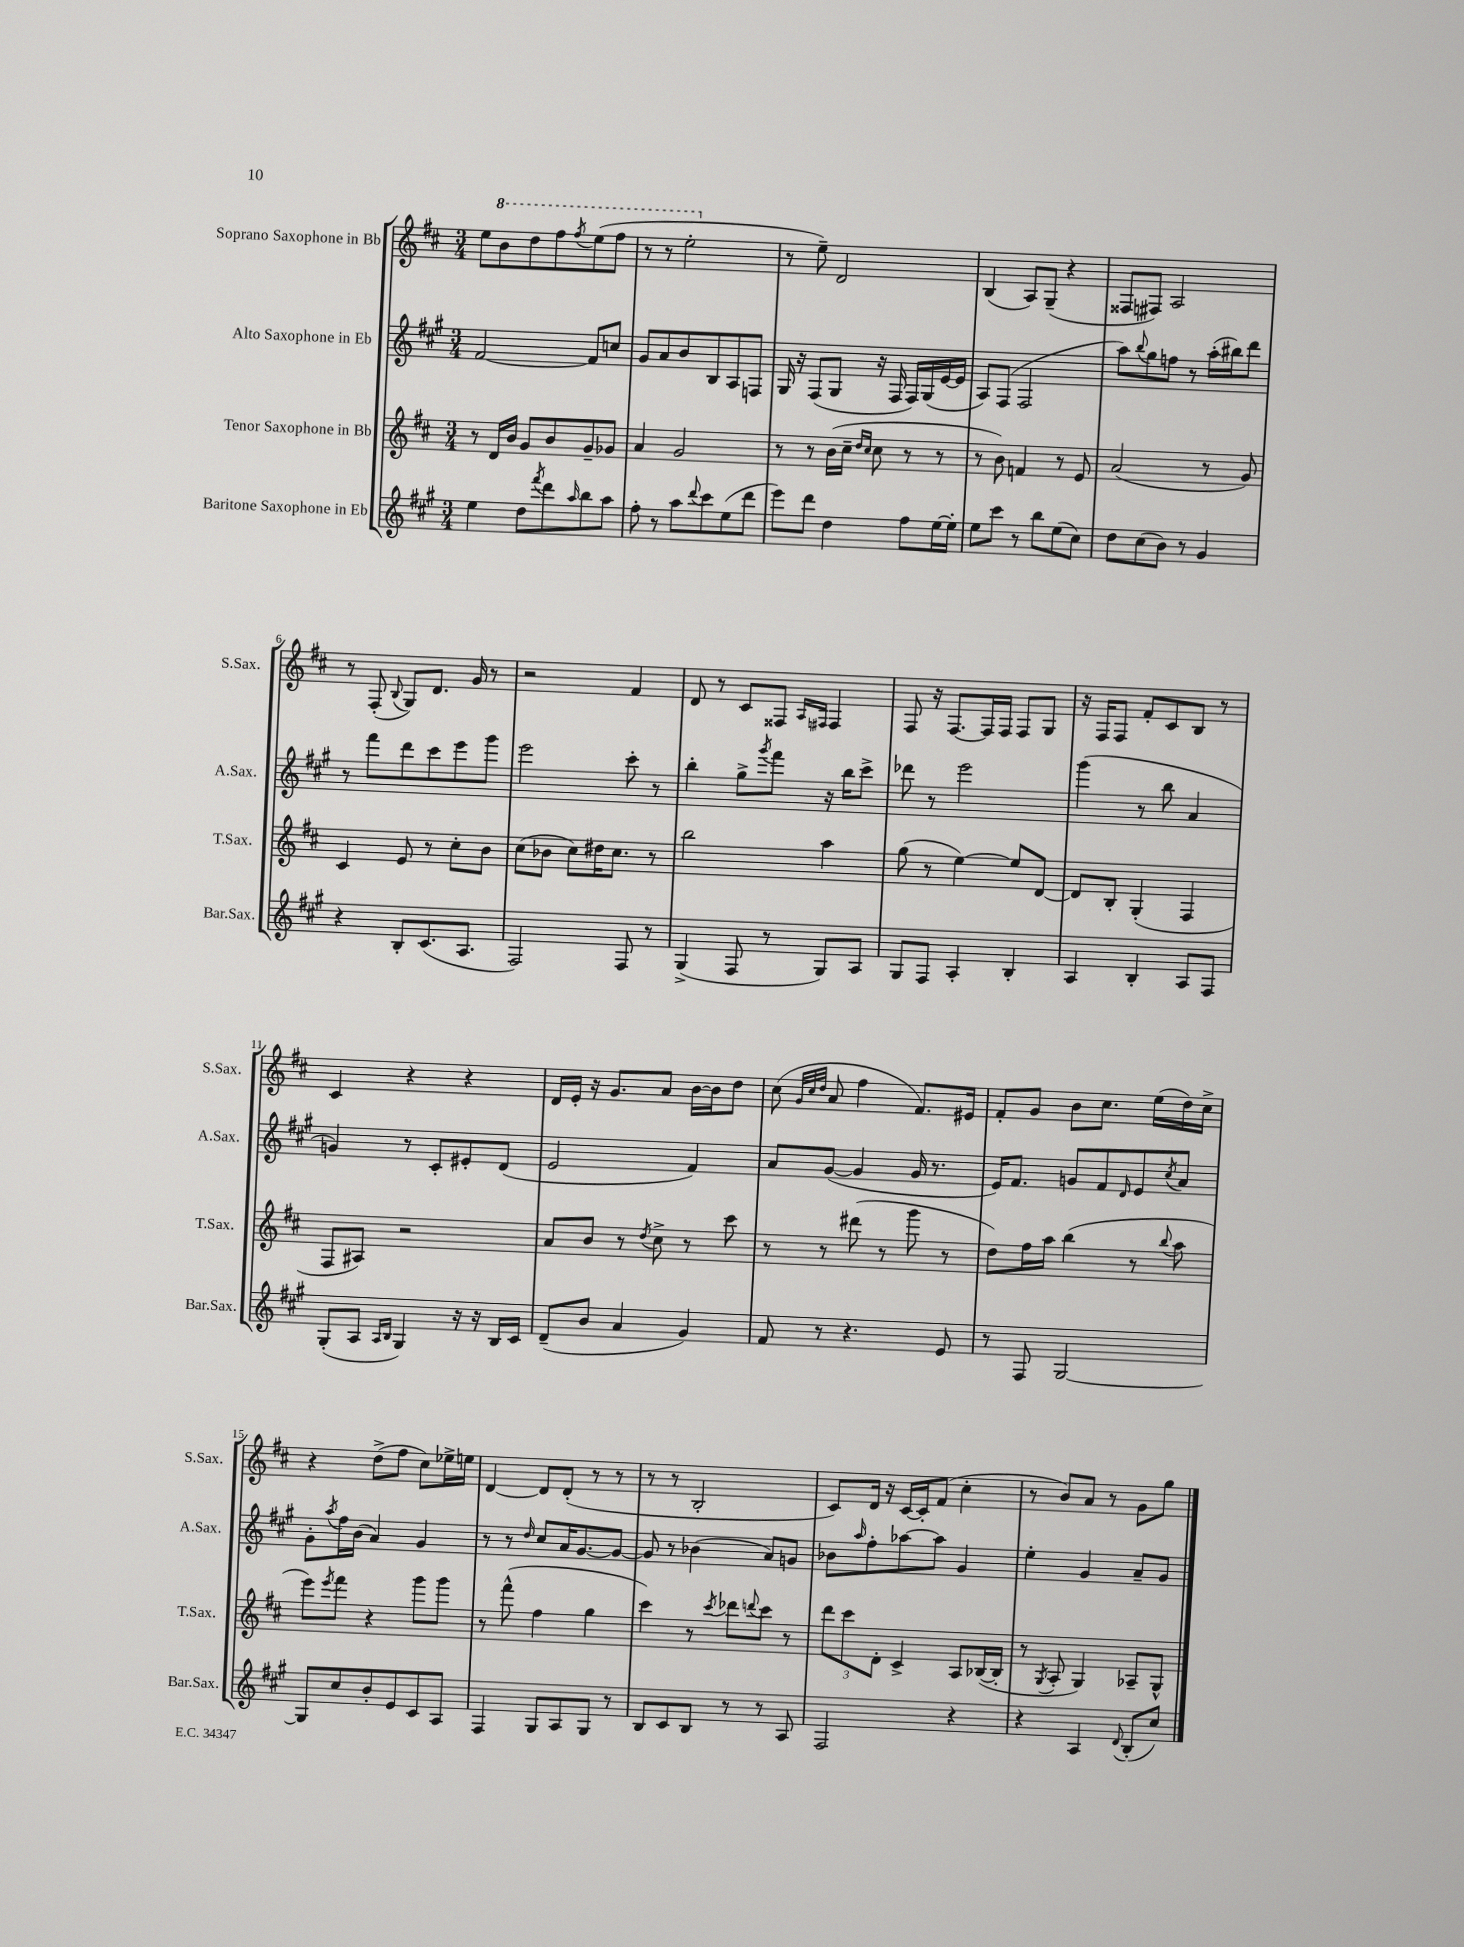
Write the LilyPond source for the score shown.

<<
\new StaffGroup <<
\new Staff = "s0" \with { instrumentName = "Soprano Saxophone in Bb" shortInstrumentName = "S.Sax." } {
    \clef treble \key d \major \numericTimeSignature \time 3/4
    e''8 \ottava #1 b''8 d'''8 fis'''8 \acciaccatura { fis'''8 } e'''8( fis'''8 |
    r8 r8 e'''2-. \ottava #0 |
    r8 e''8--) d'2 |
    b4( a8) g8--( r4 |
    fisis8 fis8) a2 |
    r8 fis8-.( \appoggiatura { b8 } g8) d'8. g'16 r8 |
    r2 fis'4 |
    d'8 r8 cis'8 fisis8 \grace { a16 fis16 } fis4 |
    fis8 r16 fis8.~ fis16 fis16 fis8 g8 |
    r16 fis16 fis8 fis'8-. cis'8 b8 r8 |
    cis'4 r4 r4 |
    d'16 e'16-. r16 g'8. a'8 b'16~ b'16 d''8 |
    cis''8( \grace { g'32 cis''32 d''32 } a'8 fis''4 fis'8.) eis'16 |
    fis'8-. g'8 b'8 cis''8. e''16( d''16) cis''16-> |
    r4 d''8->( fis''8 cis''8) ees''16-> e''16 |
    d'4~ d'8 d'8-.( r8 r8 |
    r8 r8 b2-. |
    cis'8) d'16 r16 cis'16~ cis'16-. fis'8( cis''4-. |
    r8 b'8) a'8 r8 g'8 g''8 \bar "|." |
}
\new Staff = "s1" \with { instrumentName = "Alto Saxophone in Eb" shortInstrumentName = "A.Sax." } {
    \clef treble \key a \major \numericTimeSignature \time 3/4
    fis'2~ fis'8 c''8 |
    gis'8 a'8 b'8 b8 a8 f8 |
    gis16 r16 fis8( gis8 r16 fis16 fis16) gis16( e'16~ e'16 |
    a8) fis8( fis2 |
    a''8) \appoggiatura { b''8 } gis''8 f''8 r8 a''16-.( bis''16) d'''8 |
    r8 fis'''8 d'''8 cis'''8 e'''8 gis'''8 |
    e'''2 cis'''8-. r8 |
    b''4-. gis''8-> \acciaccatura { gis'''8 } fis'''8 r16 b''16 cis'''8-> |
    des'''8 r8 e'''2 |
    gis'''4( r8 b''8 a'4 |
    g'4) r8 cis'8-. eis'8-. d'8( |
    e'2 fis'4) |
    a'8 gis'8~( gis'4 gis'16 r8. |
    e'16) fis'8. g'8 fis'8 \grace { d'16 } e'8 \acciaccatura { cis''8 } a'8 |
    gis'8-. \acciaccatura { a''8 } fis''16 b'16( a'4) gis'4 |
    r8 r8 \grace { d''16 } cis''8 a'16 gis'8.~ gis'8~ |
    gis'8 r8 bes'4( a'8) g'8 |
    bes'8 \grace { a''16 } fis''8-. aes''8~ aes''8 gis'4 |
    e''4-. gis'4 a'8-- gis'8 \bar "|." |
}
\new Staff = "s2" \with { instrumentName = "Tenor Saxophone in Bb" shortInstrumentName = "T.Sax." } {
    \clef treble \key d \major \numericTimeSignature \time 3/4
    r8 d'16 b'16 g'8 b'8 g'8-- ges'8 |
    a'4 g'2 |
    r8 r8 b'16( cis''16-- \grace { d''16 cis''16 } cis''8 r8 r8 |
    r8 b'8) f'4 r8 e'8 |
    a'2( r8 g'8) |
    cis'4 e'8 r8 cis''8-. b'8 |
    cis''8( bes'8 cis''8) dis''16 cis''8. r8 |
    b''2 a''4 |
    g''8( r8 e''4~) e''8 d'8~ |
    d'8 b8-. g4-.( fis4 |
    fis8 ais8) r2 |
    a'8 b'8 r8 \acciaccatura { d''8 } cis''8-> r8 cis'''8 |
    r8 r8 dis'''8( r8 g'''8 r8 |
    d''8) fis''16 a''16 b''4( r8 \appoggiatura { b''8 } a''8 |
    e'''8) \acciaccatura { e'''8 } fis'''8 r4 g'''8 g'''8 |
    r8 fis'''8-^( fis''4 g''4 |
    cis'''4) r8 \acciaccatura { cis'''8 } des'''8 \appoggiatura { d'''8 } cis'''8 r8 |
    \tuplet 3/2 { d'''8 cis'''8 d'8-. } cis'4-> a8 bes16~( bes16-. |
    r8 \acciaccatura { g8 } a8-. g4) aes8-- g8-^ \bar "|." |
}
\new Staff = "s3" \with { instrumentName = "Baritone Saxophone in Eb" shortInstrumentName = "Bar.Sax." } {
    \clef treble \key a \major \numericTimeSignature \time 3/4
    e''4 d''8 \acciaccatura { fis'''8 } d'''8 \grace { a''16 } b''8 a''8 |
    fis''8-. r8 a''8 \appoggiatura { d'''8 } cis'''8 e''8( d'''8 |
    e'''8) d'''8 d''4 fis''8 e''16~ e''16-. |
    e''8 cis'''8 r8 b''8 e''8( cis''8) |
    d''8 cis''8( b'8) r8 gis'4 |
    r4 b8-. cis'8.( a8. |
    fis2) fis8 r8 |
    gis4->( fis8 r8 gis8) a8 |
    gis8 fis8 a4-. b4-. |
    a4 b4-. a8 fis8 |
    gis8-.( a8 \grace { a16 b16 } gis4) r16 r16 b16 cis'16 |
    d'8--( b'8 a'4 gis'4) |
    fis'8 r8 r4. e'8 |
    r8 fis8 gis2~ |
    gis8 cis''8 b'8-. e'8 cis'8 a8 |
    fis4 gis8 a8 gis8 r8 |
    b8 cis'8 b8 r8 r8 a8 |
    fis2 r4 |
    r4 a4 \appoggiatura { d'8 } b8-.( cis''8) \bar "|." |
}
>>
>>
